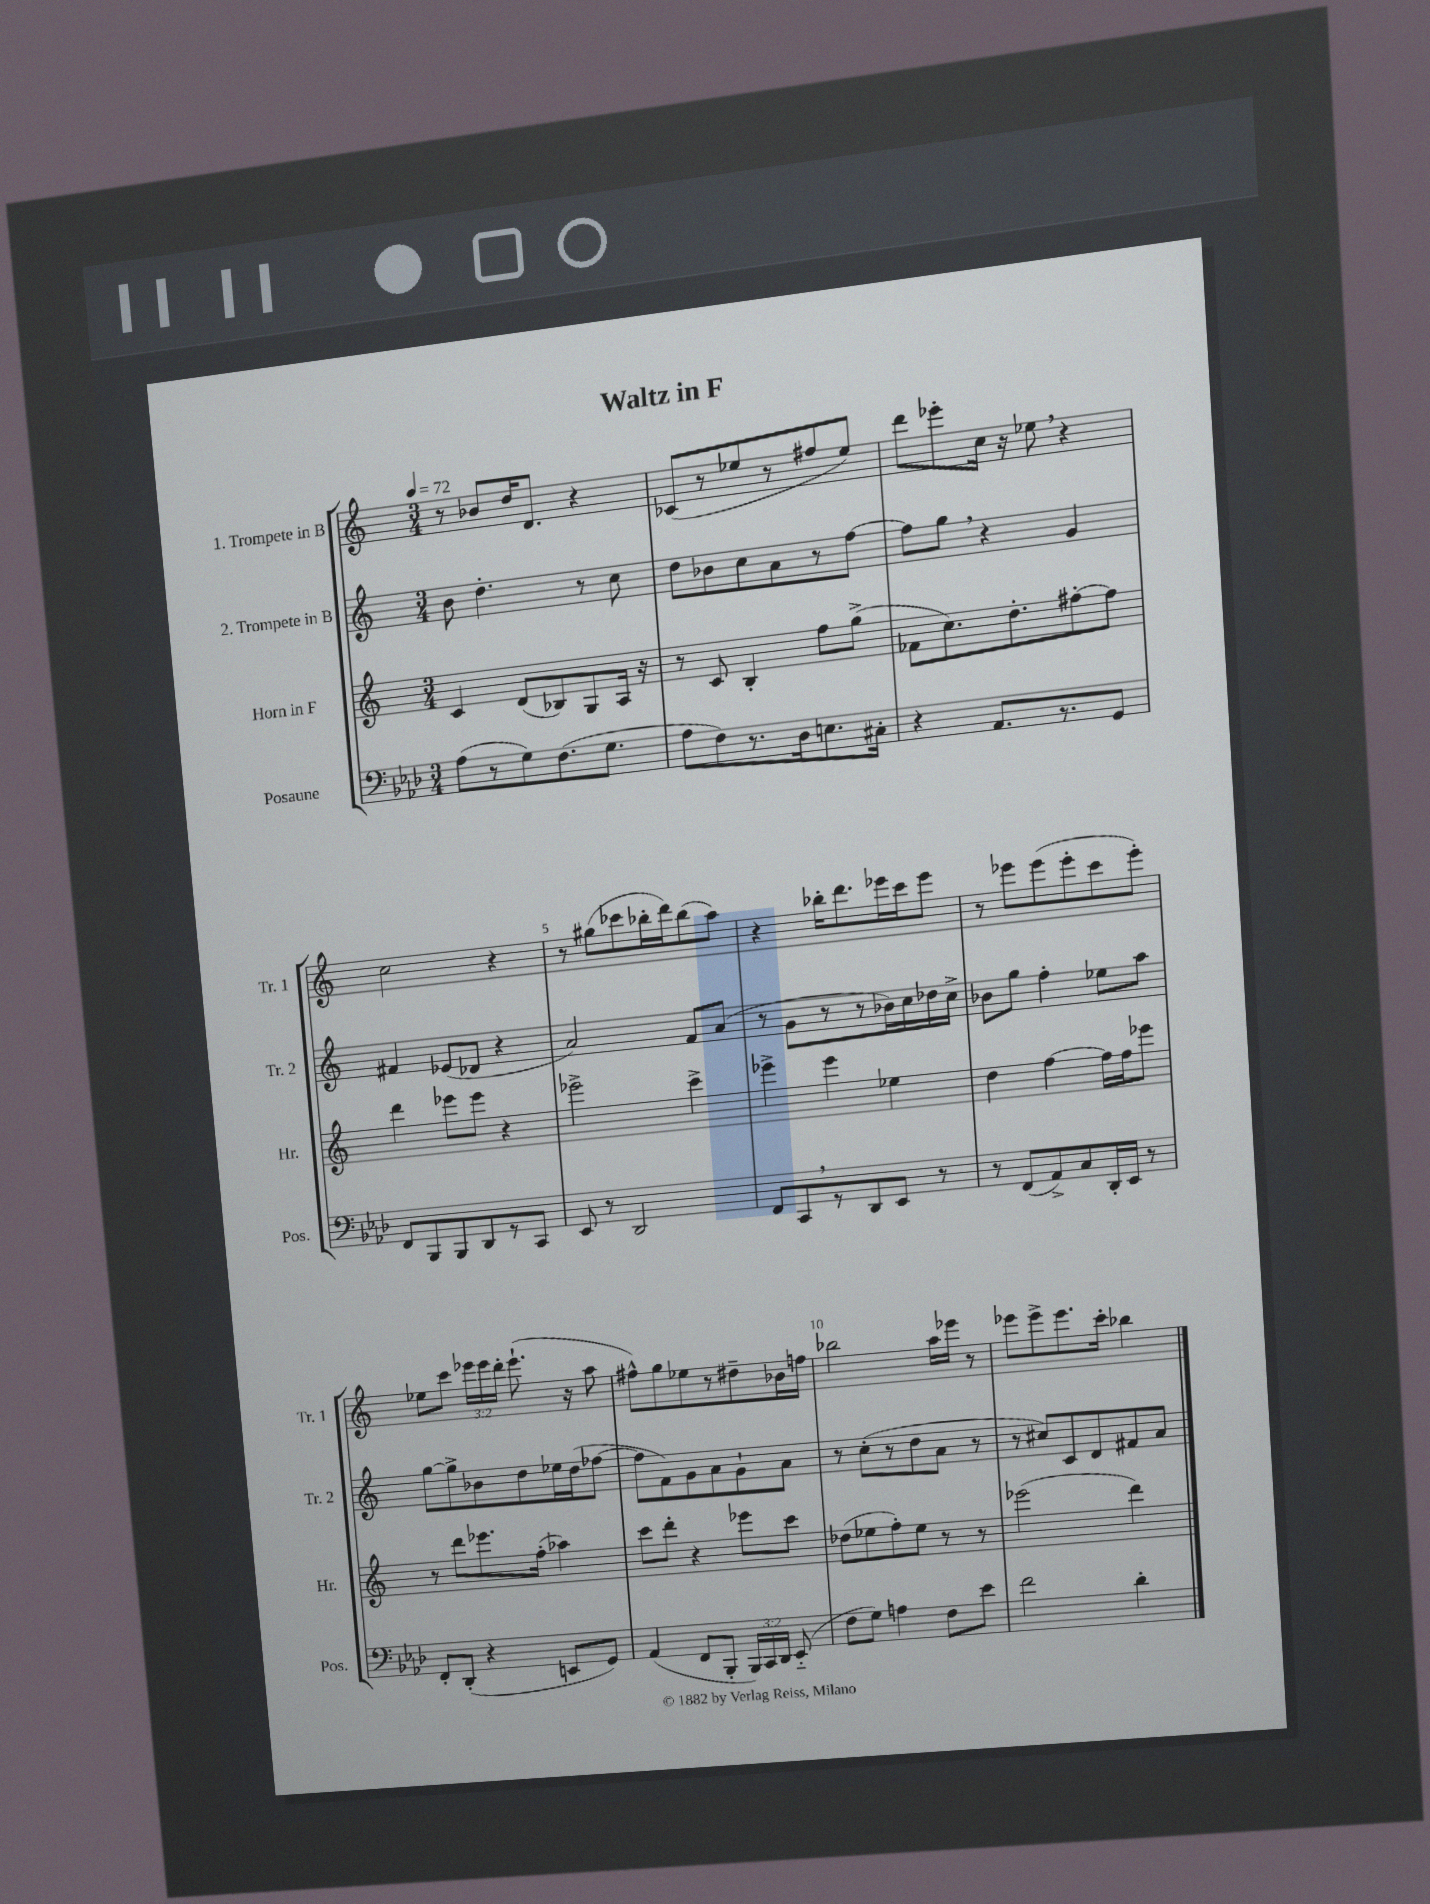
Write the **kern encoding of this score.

**kern	**kern	**kern	**kern
*part4	*part3	*part2	*part1
*staff4	*staff3	*staff2	*staff1
*I"Posaune	*I"Horn in F	*I"2. Trompete in B	*I"1. Trompete in B
*I'Pos.	*I'Hr.	*I'Tr. 2	*I'Tr. 1
*clefF4	*clefG2	*clefG2	*clefG2
*k[b-e-a-d-]	*k[]	*k[]	*k[]
*M3/4	*M3/4	*M3/4	*M3/4
*MM72	*MM72	*MM72	*MM72
=1	=1	=1	=1
(8A-\L	4c/	8b\	8r
8r	.	4.dd'\	8b-X/L
8G\)	(8d/L	.	16dd/K
.	.	.	8.d/J
(8.F\	8B-X/)	.	.
.	8G/	8r	4r
8.G\J	.	.	.
.	16A/Jk	8cc\	.
.	16r	.	.
=2	=2	=2	=2
8A-\L	8r	8dd\L	(8c-X/L
8F\)	8c/	8b-X\	8r
8.r	4B'/	8cc\	8ee-X/
.	.	8a\	8r
16D-\k	.	.	.
8.En\	8ff\L	8r	8ff#X/
.	(8gg^\J	[8ff\J	8ee-/J)
16C#X'\Jk	.	.	.
=3	=3	=3	=3
4r	8f-X\L	8ff\L]	8ddd\L
.	8.cc\)	8gg,\J	8eee-X'\
8.AA-/L	.	4r	16cc\Jk
.	8.dd'\	.	16r
.	.	.	8ee-X,\
8.r	.	.	.
.	[8ff#X'\	4g/	4r
8GG/J	8ff#\J]	.	.
!!LO:LB:g=z
=4	=4	=4	=4
8FF/L	4ddd\	4f#X/	2cc\
8BBB-/	.	.	.
8BBB-/	8eee-X\L	(8e-X/L	.
8DD-/	8eee-\J	8d-X/J	.
8r	4r	4r	4r
8CC/J	.	.	.
=5	=5	=5	=5
8EE-/	2eee-X^\	2a/)	8r
8r	.	.	(8gg#X\L
2DD-/	.	.	8ccc-X\
.	.	.	16bb-X'\L
.	.	.	16ddd\J)
.	4ccc^\	8f/L	(8bb-\
.	.	(8a/J	8aa\J)
=6	=6	=6	=6
8FF/L	4eee-X^\	8r	4r
8CC,/	.	8g\L	.
8r	4eee-\	8r	16bb-X'\KL
.	.	.	8.ddd\
8DD-/	.	8r	.
8EE-/J	4ee-X\	16b-X\L)	16eee-X\L
.	.	16cc\	16ccc\J
8r	.	16dd-X\	8eee-\J
.	.	16cc^\JJ	.
=7	=7	=7	=7
8r	4dd\	8b-X\L	8r
(8FF/L	.	8gg\J	8eee-X\L
8AA-^/)	[4ff\	4ff'\	(8eee-\
8C/	.	.	8eee-'\
16DD-'/L	16ff\LL]	8ee-X\L	8ccc\
16EE-/JJ	16ff\J	.	.
8r	8eee-X\J	8aa\J	8eee-'\J)
!!LO:LB:g=z
=8	=8	=8	=8
8FF'/L	8r	[8gg\L	8ee-X\L
(8DD-'/J	8ddd\L	8gg^\]	8ccc\J
4r	8.eee-X\	8b-X\	24eee-X\LL
.	.	.	24eee-\
.	.	.	24ddd'\JJ
.	.	8dd\	(8.eee-`\
.	(16ff'\Jk	.	.
8EEn/L	4aa-X\)	16ee-X\L	.
.	.	(16dd\J	16r
8GG/J)	.	[8ff-X\J	8aa\
=9	=9	=9	=9
(4AA-/	8ccc\L	8ff-\L]	8ff#X^^\L)
.	8ddd'\J	8f\)	8gg\
8FF/L	4r	8g\	8ee-X\
8BBB-'/J	.	8a\	8r
24BBB-/LL)	8eee-X\L	8g`\	8dd#X~\
24CC/	.	.	.
24DD-/JJ	.	.	.
(8EE-/	8ccc\J	8a\J	16b-X\L
.	.	.	16ffn\JJ
=10	=10	=10	=10
8F\L	(8dd-X\L	8r	2bb-X\
8G\J)	8ee-X\	(8cc'\L	.
4An\	8ff'\)	8r	.
.	8ee-\J	8dd\	.
8F\L	8r	8a\J	16aa\LL
.	.	.	16eee-X\JJ
8e-\J	8r	8r	8r
=11	=11	=11	=11
2f\	(2eee-X\	8r	8eee-X\L
.	.	8cc#X/L)	8eee-^\
.	.	8c/	8.eee-\
.	.	8d/	.
.	.	.	16ccc'\Jk
4d-'\	4ddd\)	8f#X/	4bb-X\
.	.	8a/J	.
==	==	==	==
*-	*-	*-	*-
